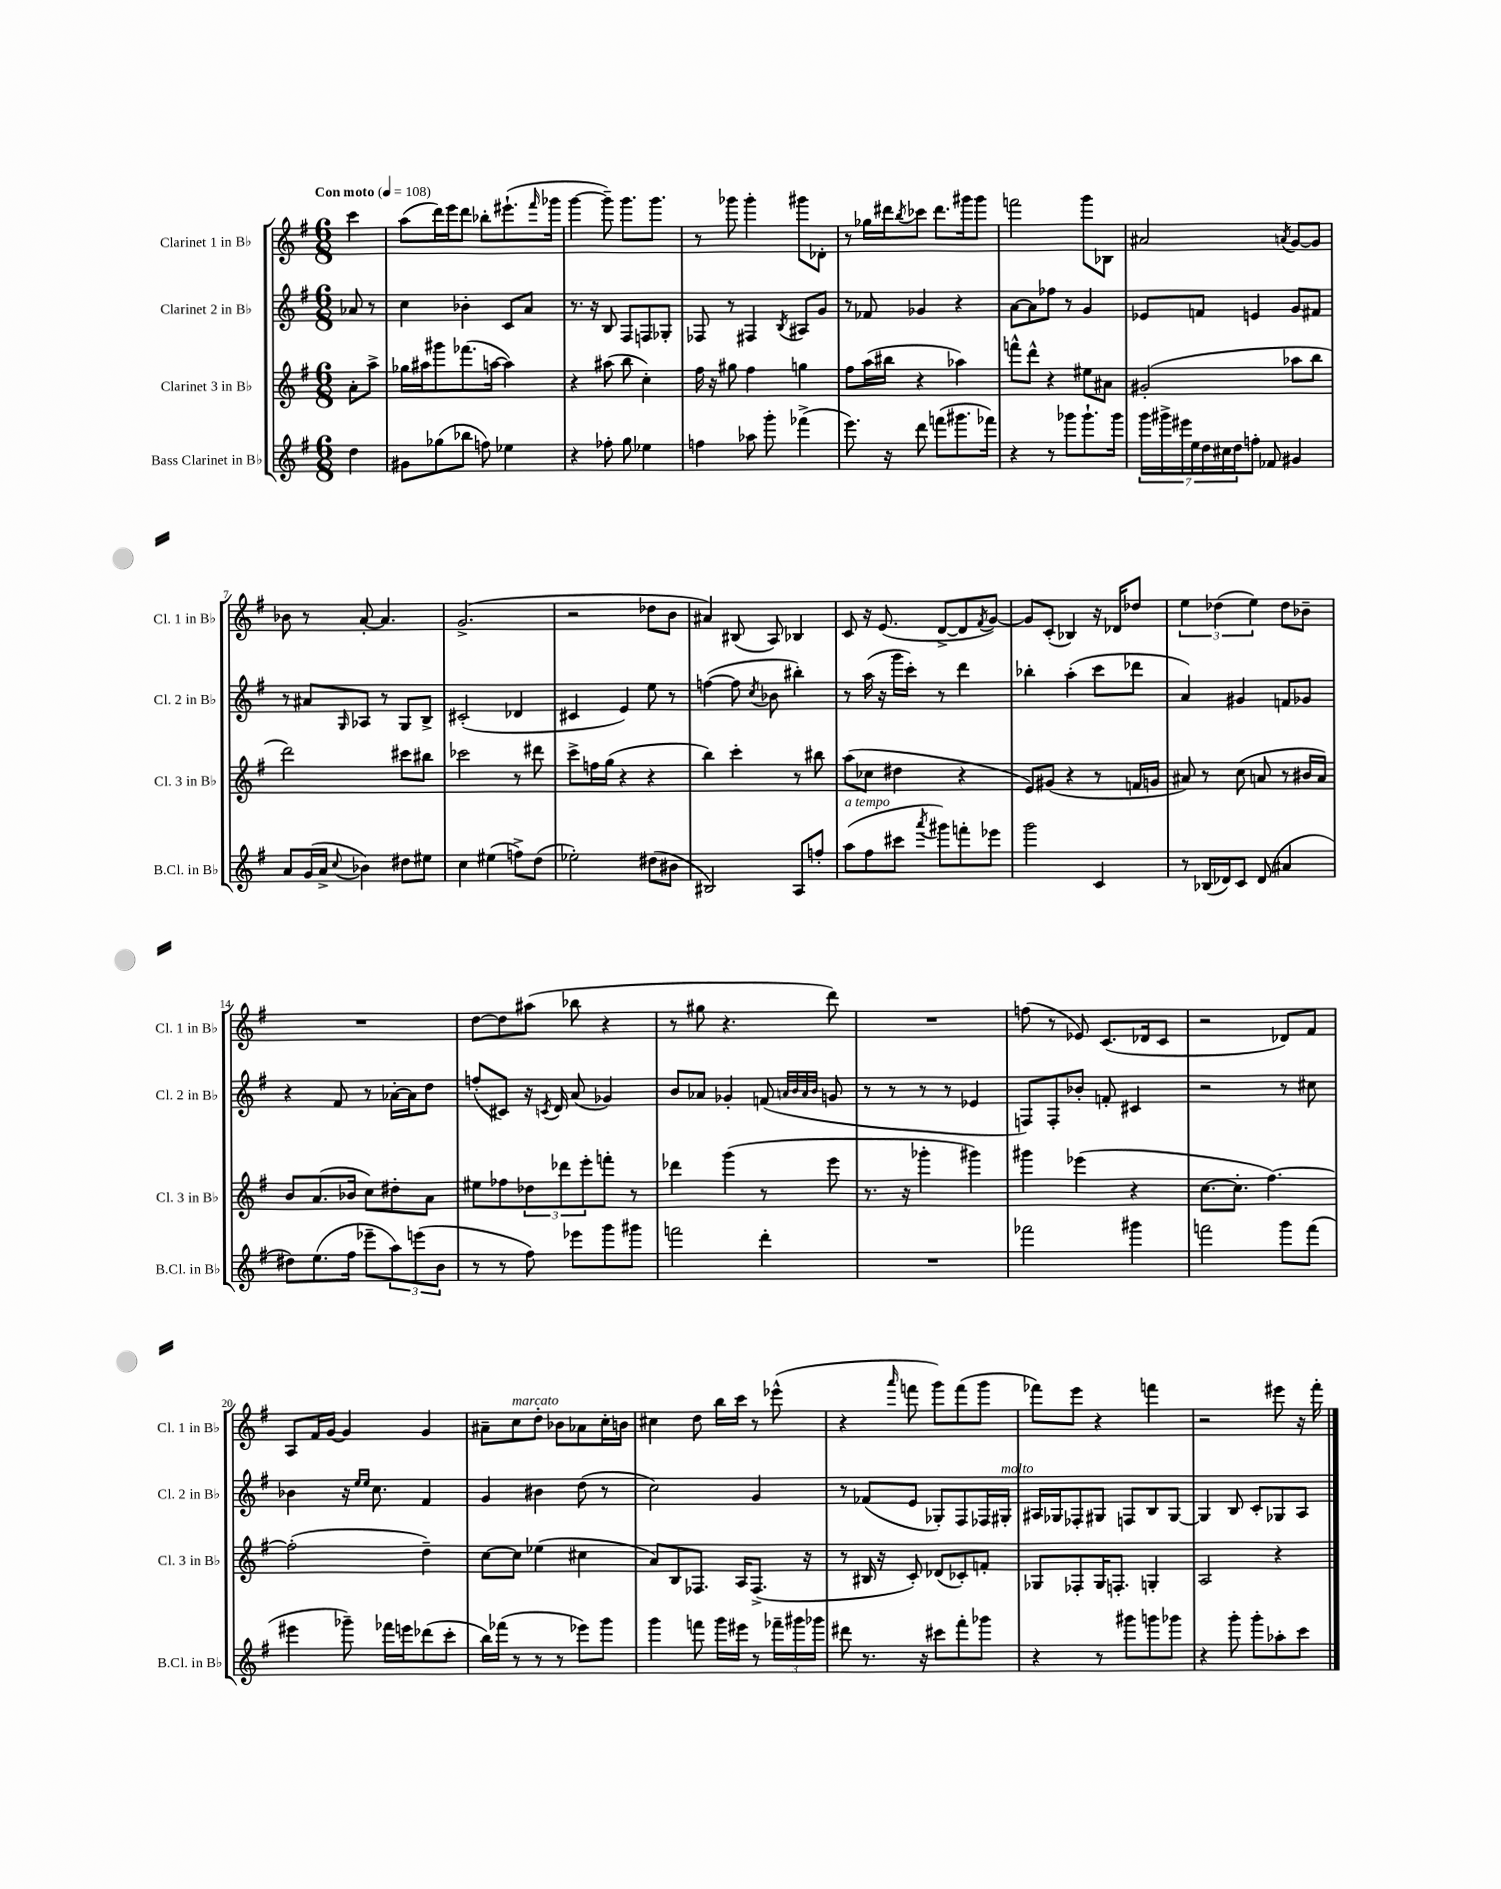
<<
\new StaffGroup <<
\new Staff = "s0" \with { instrumentName = "Clarinet 1 in Bb" shortInstrumentName = "Cl. 1 in Bb" } {
    \clef treble \key g \major \numericTimeSignature \time 6/8 \partial 4 \tempo "Con moto" 4 = 108
    c'''4 |
    a''8( d'''16) e'''16 d'''8 bes''8-. eis'''8.-!( \grace { fis'''16 } ges'''16 |
    g'''4~ g'''8--) g'''8. g'''8. |
    r8 ges'''8 ges'''4-. gis'''8 des'8-. |
    r8 ges''16 dis'''16 \acciaccatura { b''8 } ces'''8 dis'''8. gis'''16 gis'''8 |
    f'''2 g'''8 bes8 |
    ais'2 \acciaccatura { a'8 } g'8~ g'8 |
    bes'8 r8 a'8~-. a'4. |
    g'2.->( |
    r2 des''8 b'8 |
    ais'4) bis8( a8) bes4 |
    c'8 r16 e'8.( d'8~-> d'8 \acciaccatura { fis'8 } g'8~) |
    g'8 c'8-.( bes4) r16 des'16 des''8 |
    \tuplet 3/2 { e''4 des''4( e''4) } des''8 bes'8-- |
    R2. |
    d''8~ d''8 ais''8( bes''8 r4 |
    r8 gis''8 r4. d'''8) |
    R2. |
    f''8( r8 ees'8) c'8.( des'16 c'8 |
    r2 des'8) fis'8 |
    a8 fis'16 g'16~ g'4 g'4 |
    ais'8-- c''8^\markup { \italic "marcato" } d''8-. bes'8 aes'8 c''16-. b'16 |
    cis''4 d''8 b''16 c'''16 r8 ees'''8-^( |
    r4 \grace { a'''16 } f'''8 g'''8) f'''8( g'''8 |
    fes'''8) e'''8 r4 f'''4 |
    r2 eis'''8 r16 fis'''16-. \bar "|." |
}
\new Staff = "s1" \with { instrumentName = "Clarinet 2 in Bb" shortInstrumentName = "Cl. 2 in Bb" } {
    \clef treble \key g \major \numericTimeSignature \time 6/8 \partial 4
    aes'8 r8 |
    c''4 bes'4-. c'8 a'8 |
    r8. r16 b8 fis8 f8 ges8-. |
    fes8 r8 fis4 \acciaccatura { b8 } ais8 g'8 |
    r8 fes'8 ges'4 r4 |
    a'8~ a'8 fes''8 r8 g'4 |
    ees'8 f'8 e'4 g'8 fis'8 |
    r8 ais'8 \grace { g16 } aes8 r8 g8 b8-> |
    cis'2-.( des'4 |
    cis'4 e'4) e''8 r8 |
    f''4~( f''8 \acciaccatura { c''8 } bes'8 bis''4-.) |
    r8 a''16( r16 g'''16 c'''16-.) r8 d'''4 |
    bes''4-. a''4-.( c'''8 des'''8 |
    a'4) gis'4 f'8 ges'8 |
    r4 fis'8 r8 aes'16~-. aes'16 d''8 |
    f''8-.( cis'8) r16 \acciaccatura { c'8 } d'16 a'8( ges'4) |
    b'8 aes'8 ges'4-. f'8( \grace { a'32 b'32 a'32 b'32 } g'8 |
    r8 r8 r8 r8 ees'4 |
    f8) f8-. bes'8-. f'8-. cis'4 |
    r2 r8 cis''8 |
    bes'4 r16 \grace { e''16 e''16 } c''8. fis'4 |
    g'4 bis'4 d''8( r8 |
    c''2) g'4 |
    r8 fes'8( e'8 ges8-.) fis8 fes16 gis16-.^\markup { \italic "molto" } |
    ais16 ges16 fes8-. gis8 f8 b8 gis8~ |
    gis4 b8 c'8-. ges8 a8 \bar "|." |
}
\new Staff = "s2" \with { instrumentName = "Clarinet 3 in Bb" shortInstrumentName = "Cl. 3 in Bb" } {
    \clef treble \key g \major \numericTimeSignature \time 6/8 \partial 4
    a'8-. a''8-> |
    ges''16 ais''16 gis'''8 fes'''8.( a''16~ a''4) |
    r4 ais''8( b''8 c''4-.) |
    fis''16 r16 gis''8 fis''4 g''4 |
    fis''8 a''16( bis''16 r4 aes''4) |
    f'''8-^ d'''8-^ r4 eis''8 ais'8 |
    gis'2-.( aes''8 b''8 |
    d'''2) cis'''8 bis''8 |
    ces'''2 r8 dis'''8 |
    c'''8-> f''16 g''16( r4 r4 |
    b''4) c'''4-. r8 bis''8 |
    a''8( ces''8 dis''4 r4 |
    e'8) gis'8( r4 r8 f'16 g'16 |
    ais'8) r8 c''8( a'8 r8 bis'16 a'16) |
    b'8 a'8.( bes'16 c''8) dis''8-. a'8 |
    eis''8 fes''8 \tuplet 3/2 { des''8 des'''8 e'''8-. } f'''8-. r8 |
    des'''4 g'''4( r8 e'''8 |
    r8. r16 ges'''4-. gis'''4) |
    gis'''4 ees'''4( r4 |
    c''8.~ c''8.-. fis''4.~) |
    fis''2-.( d''4--) |
    c''8~ c''8 ees''4( cis''4 |
    a'8) b8 fes8. a16 fes8.->( r16 |
    r8 bis16 r16 c'8-.) des'8( ces'8-.) f'8-. |
    ges8 fes8-. ges16 f8.-. g4-. |
    a2 r4 \bar "|." |
}
\new Staff = "s3" \with { instrumentName = "Bass Clarinet in Bb" shortInstrumentName = "B.Cl. in Bb" } {
    \clef treble \key g \major \numericTimeSignature \time 6/8 \partial 4
    d''4 |
    gis'8 ges''8( bes''8 f''8) ees''4 |
    r4 fes''8-. g''8 ees''4 |
    f''4 aes''8 g'''8-. fes'''4->( |
    e'''8.) r16 d'''8 f'''8( gis'''8. fes'''16) |
    r4 r8 ges'''8 ges'''8.-! ges'''16 |
    \tuplet 7/4 { g'''16 gis'''16-> eis'''16 e''16 d''16 cis''16 d''16 } f''8-. fes'8 gis'4 |
    a'8 g'16( a'16-> \appoggiatura { c''8 } bes'4) dis''8 eis''8 |
    c''4 eis''4( f''8->) d''8( |
    ees''2-.) dis''8( bis'8 |
    bis2) a8 f''8-. |
    a''8^\markup { \italic "a tempo" }( fis''8 cis'''8 \acciaccatura { a'''8 } gis'''8) f'''8-. ees'''8 |
    g'''2 c'4 |
    r8 bes16( des'16) c'8 des'8( ais'4 |
    dis''8) e''8.( fis''16 ees'''8-- \tuplet 3/2 { a''8) e'''8( b'8 } |
    r8 r8 fis''8) ees'''8 g'''8 gis'''8 |
    f'''2 d'''4-. |
    R2. |
    fes'''2 gis'''4 |
    f'''2 g'''8 f'''8( |
    eis'''4 ges'''8--) fes'''16 e'''16 des'''8( c'''8-. |
    b''16) fes'''16( r8 r8 r8 ees'''8) g'''8 |
    g'''4 f'''8 g'''16 eis'''16 r8 \tuplet 3/2 { fes'''16-- gis'''16 ges'''16 } |
    dis'''8 r8. r16 cis'''8 fis'''8-. ges'''8 |
    r4 r8 gis'''8 g'''8 ges'''8 |
    r4 g'''8-. g'''8-. aes''8-. c'''8 \bar "|." |
}
>>
>>
